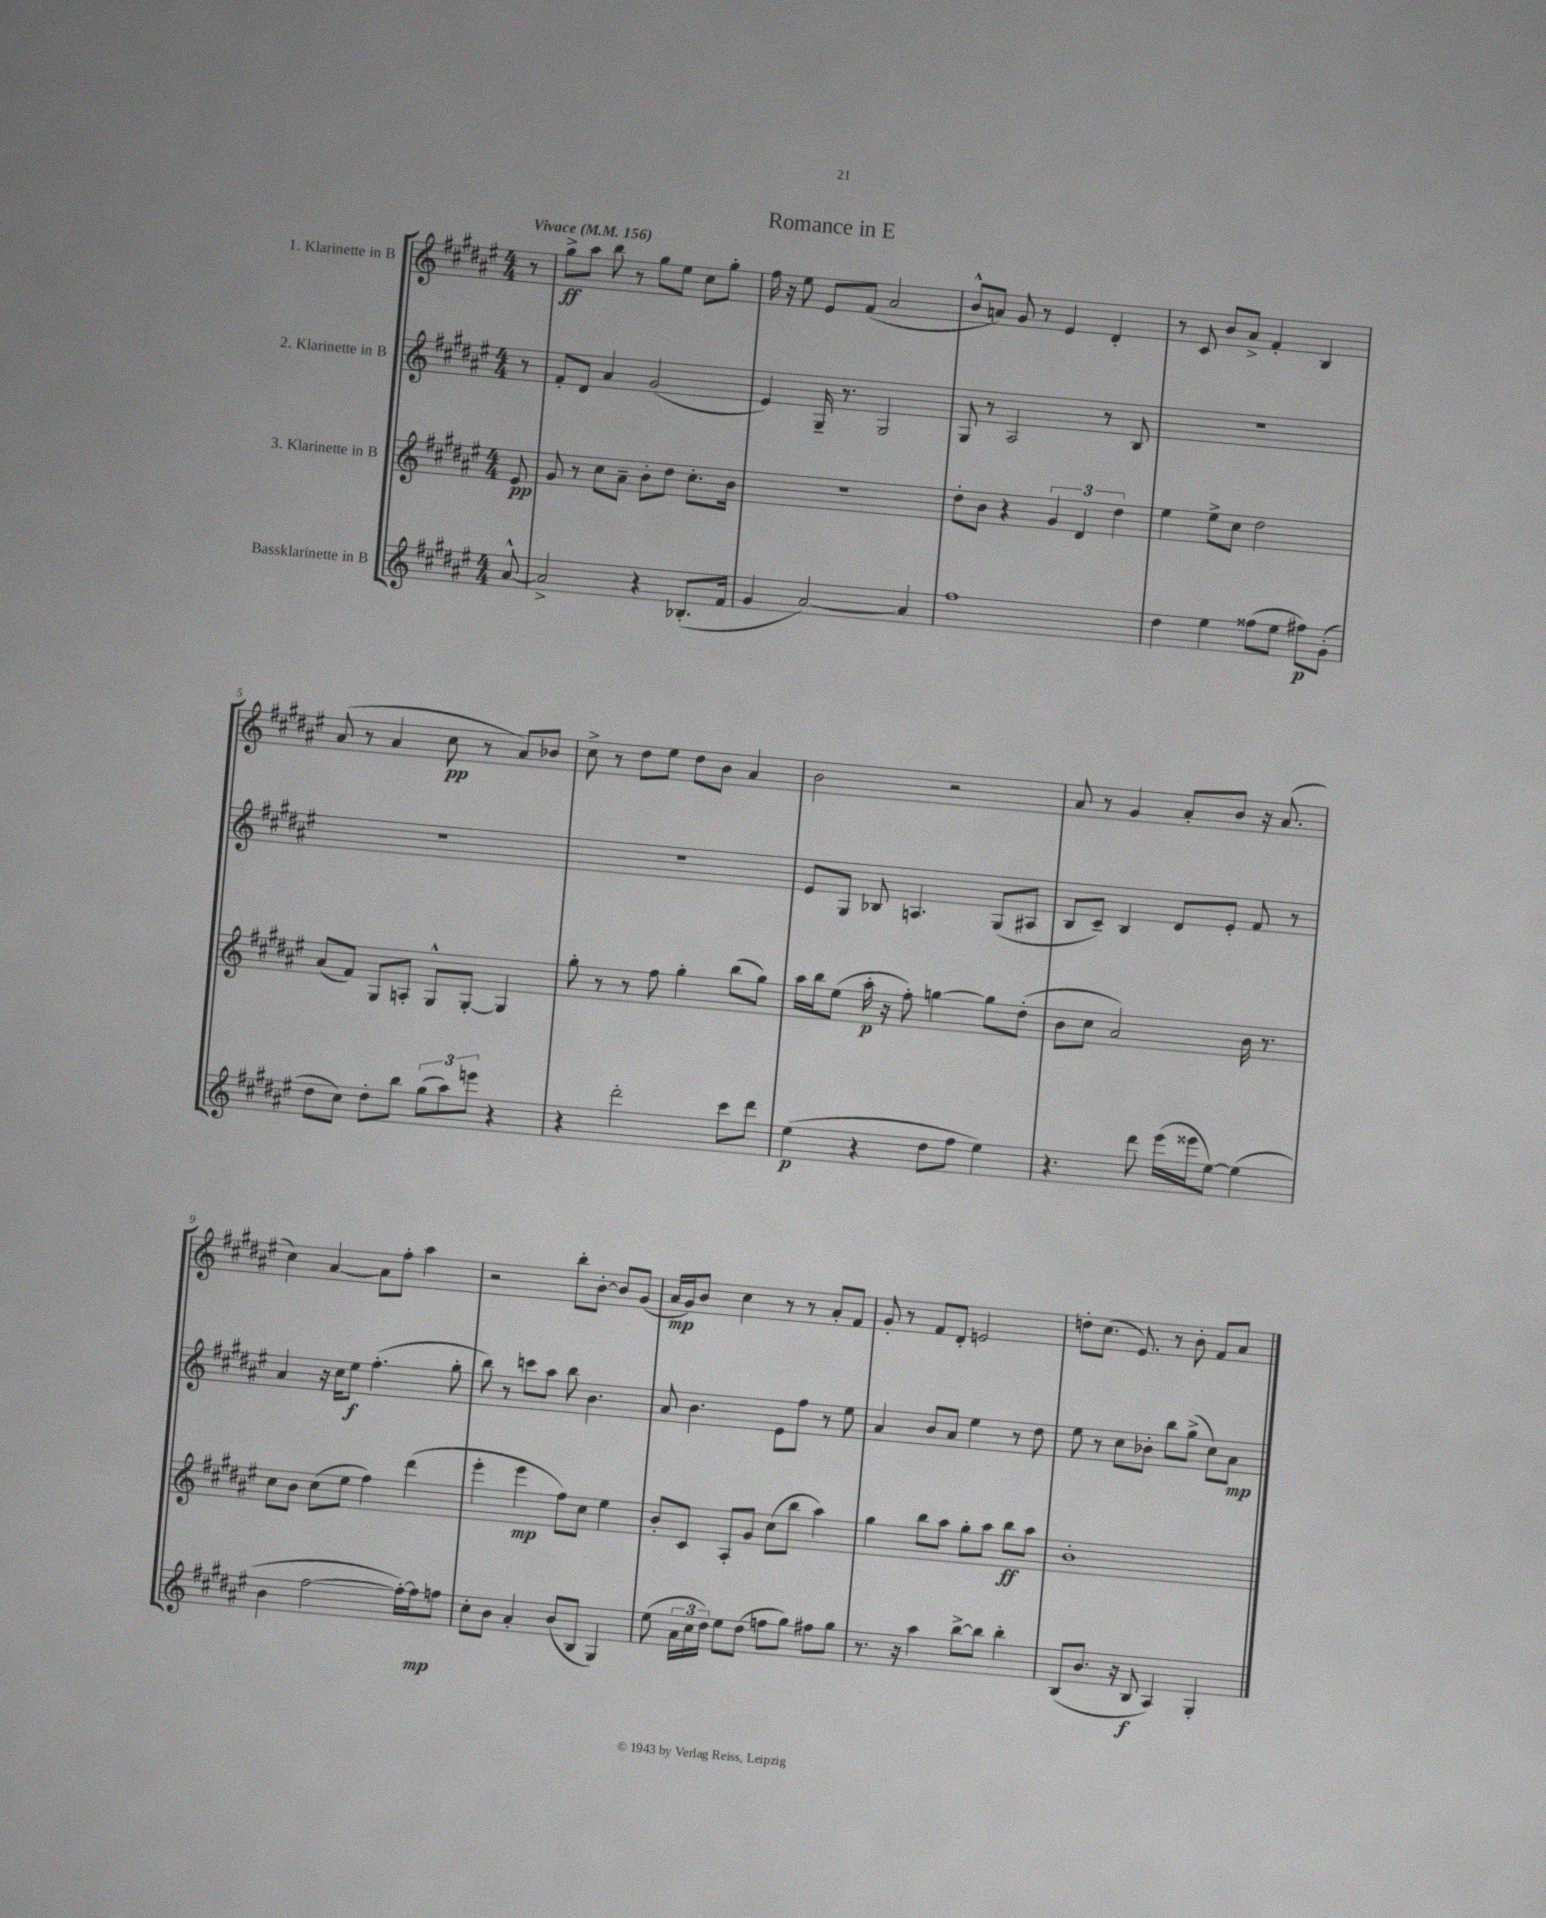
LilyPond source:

\header { title = "Romance in E" }
<<
\new StaffGroup <<
\new Staff = "s0" \with { instrumentName = "1. Klarinette in B" } {
    \clef treble \key fis \major \numericTimeSignature \time 4/4 \partial 8 \tempo "Vivace" 4 = 156
    \autoBeamOff r8 |
    gis''8[->\ff ais''8] b''8 r8 gis''8[ eis''8] cis''8[ gis''8]-. |
    fis''16 r16 eis''8 eis'8[ fis'8]( ais'2 |
    b'8[-^ a'8]) gis'8 r8 eis'4 dis'4-. |
    r8 cis'8 b'8[ ais'8]-> fis'4-. b4 |
    ais'8( r8 ais'4 cis''8\pp r8 ais'8[) bes'8] |
    cis''8-> r8 dis''8[ eis''8] dis''8[ b'8] ais'4 |
    b'2 r2 |
    ais'8 r8 gis'4 ais'8[-. b'8] r16 ais'8.( |
    cis''4) ais'4~ ais'8[ fis''8]-. ais''4 |
    r2 b''8[-. b'8]~-. b'8[ gis'8]( |
    ais'16[\mp gis'16) b'8] cis''4 r8 r8 ais'8[-. fis'8] |
    gis'8-. r8 fis'8[ dis'8]-. e'2 |
    d''8[-. cis''8.]( eis'8.) r8 b'8-. fis'8[ ais'8] \bar "|." |
}
\new Staff = "s1" \with { instrumentName = "2. Klarinette in B" } {
    \clef treble \key fis \major \numericTimeSignature \time 4/4 \partial 8
    \autoBeamOff r8 |
    fis'8[-. dis'8] ais'4 gis'2( |
    eis'4) gis16-- r8. gis2 |
    gis8 r8 ais2 r8 b8 |
    R1 |
    R1 |
    R1 |
    eis'8[ gis8] bes8 a4. gis8[( ais8] |
    b8[ cis'8]--) b4 dis'8[ eis'8]-. fis'8 r8 |
    ais'4 r16 cis''16[ eis''8]\f fis''4.-.( gis''8-. |
    b''8) r8 c'''8[ ais''8] b''8 b'4. |
    ais'8 b'4. eis'8[ fis''8] r8 eis''8 |
    ais'4 b'8[ ais'8] eis''4 r8 dis''8 |
    eis''8 r8 cis''8[ bes'8]-. b''8[ gis''8]->( cis''8[) ais'8]\mp \bar "|." |
}
\new Staff = "s2" \with { instrumentName = "3. Klarinette in B" } {
    \clef treble \key fis \major \numericTimeSignature \time 4/4 \partial 8
    \autoBeamOff eis'8\pp |
    gis'8 r8 cis''8[ ais'8]-- b'8[-. dis''8] cis''8.[-. b'16] |
    R1 |
    dis''8[-. b'8] r4 \tuplet 3/2 { gis'4 dis'4 dis''4 } |
    eis''4 eis''8[-> cis''8] dis''2 |
    ais'8[( fis'8]) gis8[ a8]-. gis8[-^ gis8]~-. gis4 |
    gis''8-. r8 r8 fis''8 gis''4-. b''8[( gis''8]) |
    ais''16[ b''16 eis''8]( ais''16-.\p r16 fis''8-.) g''4~ g''8[ dis''8]-.( |
    b'8[ cis''8] ais'2) b'16 r8. |
    cis''8[ b'8] cis''8[( eis''8] fis''4) dis'''4( |
    eis'''4-. eis'''4\mp fis''8[) cis''8] eis''4 |
    b'8[-. cis'8] ais8[-. gis'8] cis''8[( b''8] ais''4) |
    gis''4 b''8[ ais''8] gis''8[-. ais''8] b''8[\ff ais''8] |
    b'1-. \bar "|." |
}
\new Staff = "s3" \with { instrumentName = "Bassklarinette in B" } {
    \clef treble \key fis \major \numericTimeSignature \time 4/4 \partial 8
    \autoBeamOff ais'8~-^ |
    ais'2-> r4 bes8.[-.( fis'16] |
    gis'4 ais'2~) ais'4 |
    fis''1 |
    dis''4 eis''4 fisis''8[( eis''8] fis''8[\p) gis'8]-.( |
    dis''8[ cis''8]) dis''8[-. b''8] \tuplet 3/2 { gis''8[( ais''8) e'''8] } r4 |
    r4 dis'''2-. cis'''8[ dis'''8] |
    eis''4\p( r4 dis''8[ fis''8] eis''4) |
    r4. dis'''8 eis'''16[( eisis'''16 eis''8]~) eis''4( |
    b'4 fis''2~ fis''16[~-.) fis''16\mp f''8] |
    cis''8[-. b'8] ais'4-. b'8[( b8] gis4) |
    eis''8( \tuplet 3/2 { ais'16[ cis''16 dis''16]) } eis''8[ dis''8]( f''8[ gis''8]) fis''8[ gis''8] |
    r8. r16 ais''4 b''8[~-> b''8] b''4-. |
    b8[( b'8.] r16 b8\f ais4) gis4-. \bar "|." |
}
>>
>>
